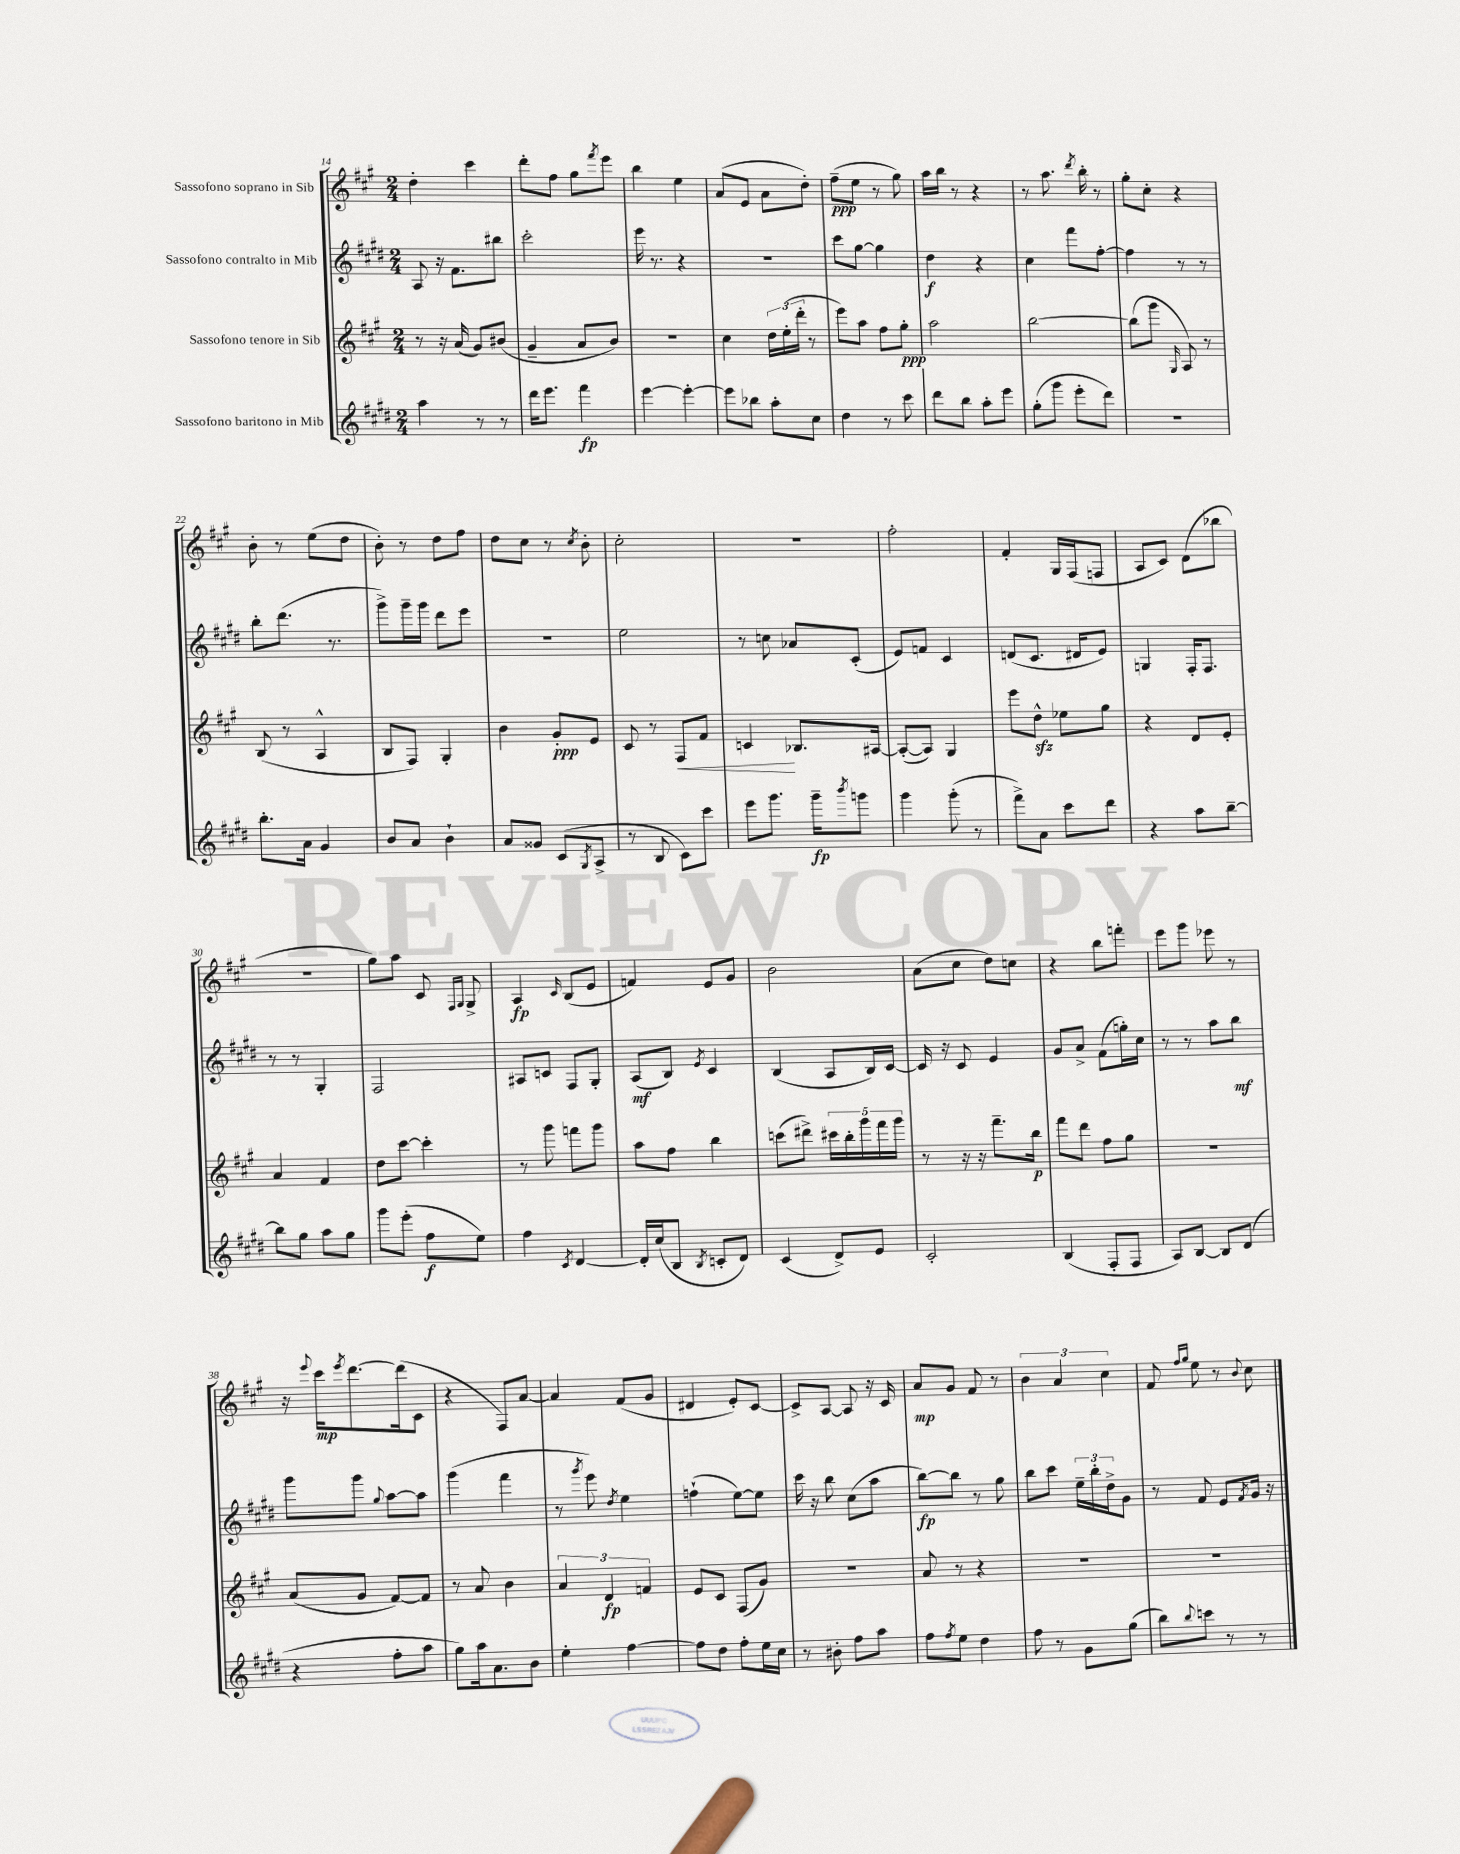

**kern	**dynam	**kern	**dynam	**kern	**dynam	**kern	**dynam
*part4	*part4	*part3	*part3	*part2	*part2	*part1	*part1
*staff4	*staff4	*staff3	*staff3	*staff2	*staff2	*staff1	*staff1
*I"Sassofono baritono in Mib	*	*I"Sassofono tenore in Sib	*	*I"Sassofono contralto in Mib	*	*I"Sassofono soprano in Sib	*
*clefG2	*	*clefG2	*	*clefG2	*	*clefG2	*
*k[f#c#g#d#]	*	*k[f#c#g#]	*	*k[f#c#g#d#]	*	*k[f#c#g#]	*
*M2/4	*	*M2/4	*	*M2/4	*	*M2/4	*
=14	=14	=14	=14	=14	=14	=14	=14
4aa\	.	8r	.	8A/	.	4dd'\	.
.	.	16r	.	16r	.	.	.
.	.	(16a/	.	8.f#\L	.	.	.
8r	.	8g#/L)	.	.	.	4ccc#\	.
8r	.	(8b#X/J	.	8bb#X\J	.	.	.
=15	=15	=15	=15	=15	=15	=15	=15
16ddd#\KL	.	4g#~/	.	2ccc#'\	.	8ddd'\L	.
8.eee\J	.	.	.	.	.	.	.
.	.	.	.	.	.	8ff#\J	.
4fff#\	fp	8a/L	.	.	.	8gg#\L	.
.	.	.	.	.	.	8qfff#/	.
.	.	8b/J)	.	.	.	8eee\J	.
=16	=16	=16	=16	=16	=16	=16	=16
[4eee\	.	2r	.	16eee\	.	4bb\	.
.	.	.	.	8.r	.	.	.
4eee'\_	.	.	.	4r	.	4ee\	.
=17	=17	=17	=17	=17	=17	=17	=17
8eee\L]	.	4cc#\	.	2r	.	(8a/L	.
8bb-X\J	.	.	.	.	.	8e/J	.
8aa'\L	.	24dd\LL	.	.	.	8a\L	.
.	.	(24ee'\	.	.	.	.	.
.	.	24ddd'\JJ	.	.	.	.	.
8cc#\J	.	8r	.	.	.	8dd'\J)	.
=18	=18	=18	=18	=18	=18	=18	=18
4dd#\	.	8eee\L)	.	8ccc#\L	.	(8ff#~\L	ppp
.	.	8aa\J	.	[8gg#\J	.	8ee\J	.
8r	.	8ff#\L	.	4gg#\]	.	8r	.
8ccc#\	.	8gg#'\J	ppp	.	.	8gg#\)	.
=19	=19	=19	=19	=19	=19	=19	=19
8ddd#\L	.	2aa\	.	4dd#\	f	16aa\LL	.
.	.	.	.	.	.	16bb\JJ	.
8bb\J	.	.	.	.	.	8r	.
8aa'\L	.	.	.	4r	.	4r	.
8eee\J	.	.	.	.	.	.	.
=20	=20	=20	=20	=20	=20	=20	=20
(8gg#'\L	.	[2bb\	.	4cc#\	.	8r	.
8ggg#\J	.	.	.	.	.	8.aa\	.
8eee'\L	.	.	.	8fff#\L	.	.	.
.	.	.	.	.	.	8qddd/	.
.	.	.	.	.	.	16bb'\	.
8ddd#\J)	.	.	.	[8ff#'\J	.	8r	.
=21	=21	=21	=21	=21	=21	=21	=21
2r	.	(8bb\L]	.	4ff#\]	.	8gg#'\L	.
.	.	8ggg#\J	.	.	.	8cc#'\J	.
.	.	16qqG#/	.	.	.	.	.
.	.	8A/)	.	8r	.	4r	.
.	.	8r	.	8r	.	.	.
!!LO:LB:g=z
=22	=22	=22	=22	=22	=22	=22	=22
8.bb'\L	.	(8B/	.	8bb'\L	.	8b'\	.
.	.	8r	.	(8.ddd#\J	.	8r	.
16a\Jk	.	.	.	.	.	.	.
4g#/	.	4A^^/	.	.	.	(8ee\L	.
.	.	.	.	8.r	.	.	.
.	.	.	.	.	.	8dd\J	.
=23	=23	=23	=23	=23	=23	=23	=23
8b/L	.	8B/L	.	8ggg#^\L)	.	8b'\)	.
8a/J	.	8F#/J)	.	16ggg#~\L	.	8r	.
.	.	.	.	16ggg#\JJ	.	.	.
4b`\	.	4G#'/	.	8ddd#\L	.	8dd\L	.
.	.	.	.	8eee\J	.	8ff#\J	.
=24	=24	=24	=24	=24	=24	=24	=24
8a/L	.	4b\	.	2r	.	8dd\L	.
8g##X/J	.	.	.	.	.	8cc#\J	.
(8c#/L	.	8g#'/L	ppp	.	.	8r	.
8qG#/	.	.	.	.	.	8qcc#/	.
8A^/J	.	8e/J	.	.	.	8b'\	.
=25	=25	=25	=25	=25	=25	=25	=25
8r	.	8c#/	.	2ee\	.	2cc#'\	.
8B/	.	8r	.	.	.	.	.
!	!	!	!LO:HP:b	!	!	!	!
8c#\L)	.	8F#/L	<	.	.	.	.
8ccc#\J	.	8f#/J	.	.	.	.	.
=26	=26	=26	=26	=26	=26	=26	=26
8eee\L	.	4cn/	.	8r	.	2r	.
8.ggg#\J	.	.	.	8ccn\	.	.	.
.	.	8.B-X/L	[	8a-X/L	.	.	.
16ggg#~\KL	fp	.	.	.	.	.	.
8qbbb/	.	.	.	.	.	.	.
8gggn\J	.	.	.	(8c#'/J	.	.	.
.	.	[16A#X/Jk	.	.	.	.	.
=27	=27	=27	=27	=27	=27	=27	=27
4ggg#\	.	(8A#'/L_	.	8e/L)	.	2ff#'\	.
.	.	8A#/J])	.	8fn/J	.	.	.
(8ggg#'\	.	4G#/	.	4c#/	.	.	.
8r	.	.	.	.	.	.	.
=28	=28	=28	=28	=28	=28	=28	=28
8fff#^\L)	.	8eee\L	.	(8dn/L	.	4f#'/	.
8a\J	.	8ddzz^^\J	.	8.c#/J	.	.	.
8ccc#\L	.	8ee-X\L	.	.	.	16G#/LL	.
.	.	.	.	16d#X/KL	.	(16F#/J	.
8ddd#\J	.	8gg#\J	.	8e/J)	.	8Fn/J	.
=29	=29	=29	=29	=29	=29	=29	=29
4r	.	4r	.	4Gn/	.	8A/L	.
.	.	.	.	.	.	8c#/J)	.
8aa\L	.	8d/L	.	16F#'/KL	.	(8d\L	.
.	.	.	.	8.F#/J	.	.	.
[8bb~\J	.	8e'/J	.	.	.	8bb-X\J	.
!!LO:LB:g=z
=30	=30	=30	=30	=30	=30	=30	=30
8bb\L]	.	4a/	.	8r	.	2r	.
8gg#\J	.	.	.	8r	.	.	.
8aa\L	.	4f#/	.	4G#'/	.	.	.
8gg#\J	.	.	.	.	.	.	.
=31	=31	=31	=31	=31	=31	=31	=31
8ggg#\L	.	8dd\L	.	2F#/	.	8gg#\L)	.
(8eee'\J	.	[8ccc#\J	.	.	.	8aa\J	.
8ff#\L	f	4ccc#'\]	.	.	.	8c#/	.
.	.	.	.	.	.	16qqF#/LL	.
.	.	.	.	.	.	16qqG#/JJ	.
8ee\J)	.	.	.	.	.	8G#^/	.
=32	=32	=32	=32	=32	=32	=32	=32
4ff#\	.	8r	.	8A#X/L	.	4A/	fp
.	.	8ggg#\	.	8cn/J	.	.	.
8qc#/	.	.	.	.	.	16qqc#/	.
[4d#/	.	8fffn\L	.	8F#/L	.	(8B/L	.
.	.	8ggg#\J	.	8G#'/J	.	8e/J	.
=33	=33	=33	=33	=33	=33	=33	=33
16d#'/LL]	.	8aa\L	.	(8A/L	mf	4fn/)	.
(16cc#/J	.	.	.	.	.	.	.
8B/J	.	8ff#\J	.	8B/J)	.	.	.
8qB/	.	.	.	8qe/	.	.	.
8cn'/L	.	4bb\	.	4c#/	.	8e/L	.
8d#/J)	.	.	.	.	.	8g#/J	.
=34	=34	=34	=34	=34	=34	=34	=34
(4c#/	.	(8cccn\L	.	(4B/	.	2b\	.
.	.	8ddd#X^\J)	.	.	.	.	.
8d#^/L)	.	20ccc#X\LL	.	8A/L	.	.	.
.	.	20bb'\	.	.	.	.	.
.	.	20ggg#\	.	.	.	.	.
8e/J	.	.	.	16B/L)	.	.	.
.	.	20fff#\	.	.	.	.	.
.	.	.	.	[16c#/JJ	.	.	.
.	.	20ggg#\JJ	.	.	.	.	.
=35	=35	=35	=35	=35	=35	=35	=35
2c#'/	.	8r	.	16c#/]	.	(8a\L	.
.	.	.	.	16r	.	.	.
.	.	16r	.	8c#/	.	8cc#\J	.
.	.	16r	.	.	.	.	.
.	.	8.fff#~\L	.	4e/	.	8dd\L)	.
.	.	.	.	.	.	8ccn\J	.
.	.	16bb\Jk	p	.	.	.	.
=36	=36	=36	=36	=36	=36	=36	=36
(4B/	.	8fff#\L	.	8g#/L	.	4r	.
.	.	8ddd\J	.	8a^/J	.	.	.
8F#'/L	.	8ff#\L	.	(8f#\L	.	8bb\L	.
8F#/J	.	8gg#\J	.	16ggn'\L)	.	8fffn'\J	.
.	.	.	.	16cc#\JJ	.	.	.
=37	=37	=37	=37	=37	=37	=37	=37
8A/L)	.	2r	.	8r	.	8eee\L	.
[8B/J	.	.	.	8r	.	8ggg#\J	.
8B/L]	.	.	.	8aa\L	.	8eee-X\	.
(8d#/J	.	.	.	8bb\J	mf	8r	.
!!LO:LB:g=z
=38	=38	=38	=38	=38	=38	=38	=38
4r	.	(8a/L	.	8ggg#\L	.	16r	.
.	.	.	.	.	.	8qqeee/	.
.	.	.	.	.	.	16ccc#\KL	mp
.	.	.	.	.	.	8qeee/	.
.	.	8g#/J	.	8ggg#\J	.	[8.ddd\	.
.	.	.	.	8qqgg#/	.	.	.
8ff#'\L	.	[8f#/L)	.	[8aa\L	.	.	.
.	.	.	.	.	.	(16ddd\k]	.
8aa\J	.	8f#/J]	.	8aa\J]	.	8c#\J	.
=39	=39	=39	=39	=39	=39	=39	=39
8gg#\L)	.	8r	.	(4ggg#\	.	4r	.
16aa\k	.	8a/	.	.	.	.	.
8.a\	.	.	.	.	.	.	.
.	.	4b\	.	4fff#\	.	8F#/L)	.
8b\J	.	.	.	.	.	[8a/J	.
=40	=40	=40	=40	=40	=40	=40	=40
4ee'\	.	6a/	.	8r	.	4a/]	.
.	.	.	.	8qggg#/	.	.	.
.	.	.	.	8eee\)	.	.	.
.	.	6d/	fp	.	.	.	.
.	.	.	.	8qdd#/	.	.	.
[4ff#\	.	.	.	4ee\	.	(8f#/L	.
.	.	6fn/	.	.	.	.	.
.	.	.	.	.	.	8g#/J	.
=41	=41	=41	=41	=41	=41	=41	=41
8ff#\L]	.	8e/L	.	(4ffn`\	.	4d#X/	.
8dd#\J	.	8c#/J	.	.	.	.	.
8ff#'\L	.	(8F#/L	.	[8ee\L)	.	8e'/L)	.
16ee\L	.	8g#/J)	.	8ee\J]	.	[8c#/J	.
16cc#\JJ	.	.	.	.	.	.	.
=42	=42	=42	=42	=42	=42	=42	=42
8r	.	2r	.	16ccc#\	.	8c#^/L]	.
.	.	.	.	16r	.	.	.
8b#X'\	.	.	.	8bb\	.	[8A/J	.
8ff#\L	.	.	.	(8cc#\L	.	8A/]	.
8aa\J	.	.	.	8aa\J	.	16r	.
.	.	.	.	.	.	16c#/	.
=43	=43	=43	=43	=43	=43	=43	=43
8ff#\L	.	8a/	.	[8bb\L)	fp	8a/L	mp
8qff#/	.	.	.	.	.	.	.
8ee\J	.	8r	.	8bb\J]	.	8g#/J	.
4dd#\	.	4r	.	8r	.	8f#/	.
.	.	.	.	8gg#\	.	8r	.
=44	=44	=44	=44	=44	=44	=44	=44
8ff#\	.	2r	.	8bb\L	.	6b\	.
8r	.	.	.	8ccc#\J	.	.	.
.	.	.	.	.	.	6a/	.
8g#\L	.	.	.	24ee~\LL	.	.	.
.	.	.	.	24bb'\	.	.	.
.	.	.	.	24dd#^\J	.	6cc#\	.
(8gg#\J	.	.	.	8g#\J	.	.	.
=45	=45	=45	=45	=45	=45	=45	=45
8bb\L)	.	2r	.	8r	.	8f#/	.
.	.	.	.	.	.	16qqff#/LL	.
8qqbb/	.	.	.	.	.	16qqgg#/JJ	.
8cccn\J	.	.	.	8f#/	.	8ee\	.
8r	.	.	.	8e/L	.	8r	.
.	.	.	.	8qf#/	.	8qqb/	.
8r	.	.	.	16g#/Jk	.	8cc#\	.
.	.	.	.	16r	.	.	.
==	==	==	==	==	==	==	==
*-	*-	*-	*-	*-	*-	*-	*-
